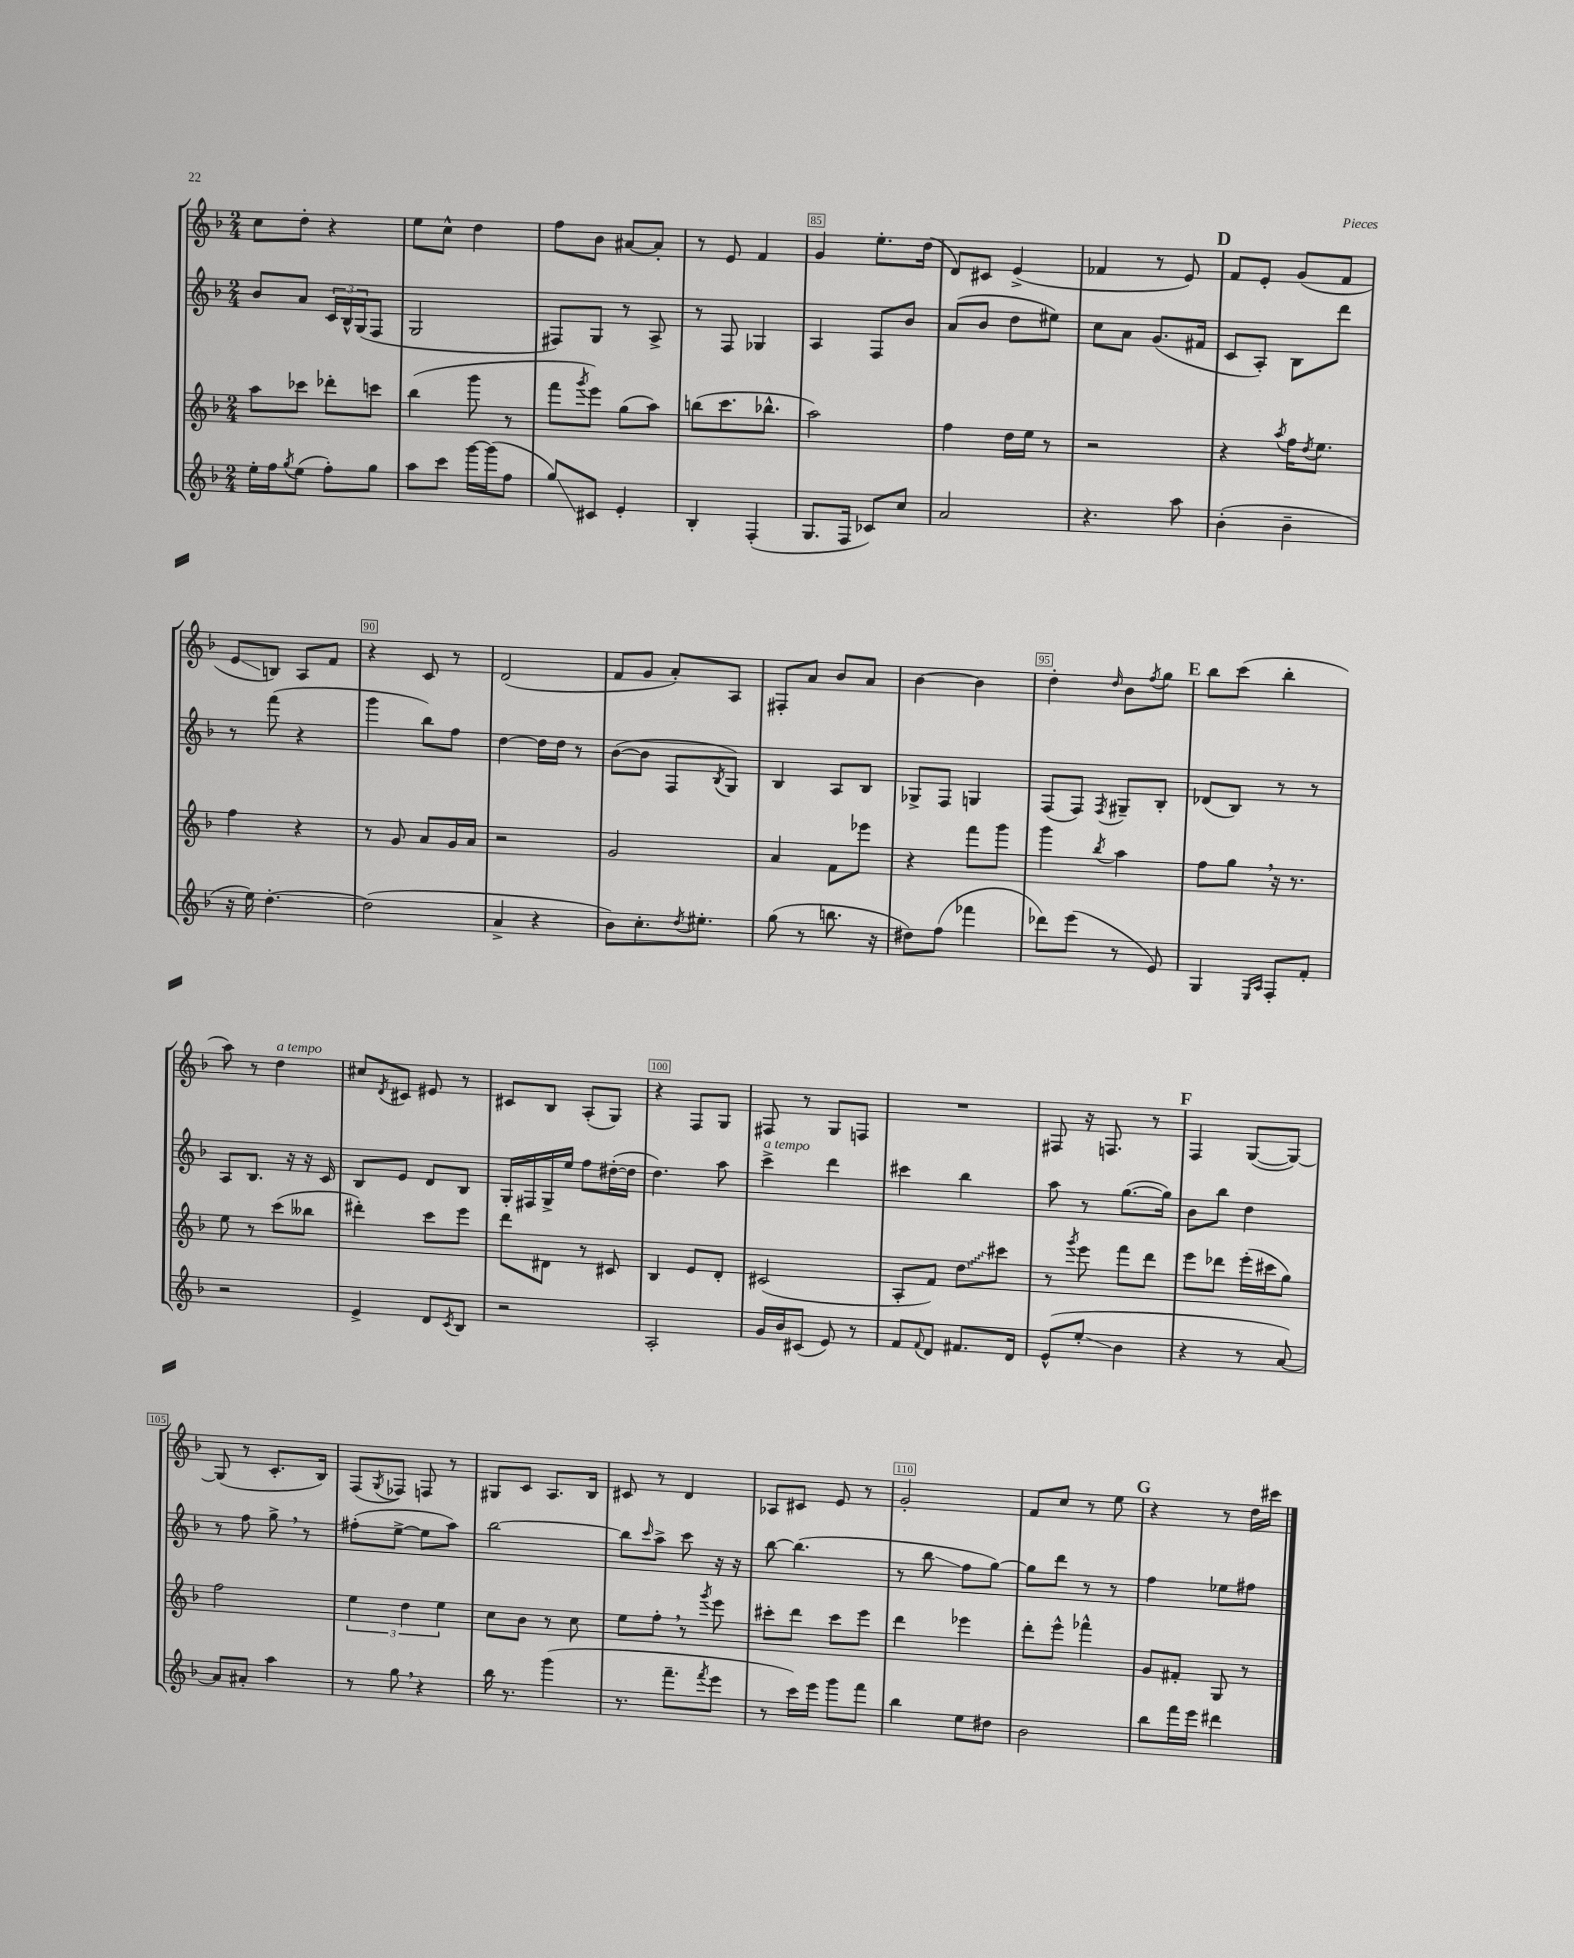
<<
\new StaffGroup <<
\new Staff = "s0" {
    \clef treble \key f \major \numericTimeSignature \time 2/4
    c''8 d''8-. r4 |
    e''8 c''8-^ d''4 |
    f''8 bes'8 ais'8~ ais'8-. |
    r8 e'8 f'4 |
    g'4 e''8.-. d''16( |
    d'8) cis'8 e'4->( |
    fes'4 r8 e'8) |
    \mark \markup { \bold "D" } f'8 e'8-. g'8( f'8 |
    e'8\glissando b8) a8 f'8 |
    r4 c'8 r8 |
    d'2( |
    f'8 g'8 a'8-.) a8 |
    fis8-. a'8 bes'8 a'8 |
    bes'4~ bes'4 |
    d''4-. \grace { d''16 } bes'8 \acciaccatura { f''8 } g''8 |
    \mark \markup { \bold "E" } bes''8 c'''8( bes''4-. |
    a''8) r8 d''4^\markup { \italic "a tempo" } |
    cis''8 \acciaccatura { d'8 } cis'8 eis'8 r8 |
    cis'8 bes8 a8-.( g8) |
    r4 f8 g8 |
    fis8 r8 g8 f8 |
    R2 |
    fis8 r16 f8. r8 |
    \mark \markup { \bold "F" } f4 g8~( g8~) |
    g8( r8 c'8.-. bes16) |
    f8( \acciaccatura { g8 } fes8) f8 r8 |
    gis8 c'8 a8. bes16 |
    cis'8 r8 d'4 |
    aes8 cis'8 e'8 r8 |
    g'2-. |
    f'8 c''8 r8 e''8 |
    \mark \markup { \bold "G" } r4 r8 d''16 cis'''16 \bar "|." |
}
\new Staff = "s1" {
    \clef treble \key f \major \numericTimeSignature \time 2/4
    bes'8 a'8 \tuplet 3/2 { c'16 bes16-^ g16( } f8 |
    g2 |
    fis8) g8 r8 a8-> |
    r8 f8 ges4 |
    a4 f8 bes'8 |
    a'8( bes'8 d''8 eis''8) |
    c''8 a'8 g'8.( fis'16 |
    \mark \markup { \bold "D" } c'8 a8-.) bes8 d'''8 |
    r8 f'''8( r4 |
    g'''4 bes''8) f''8 |
    d''4~ d''16 d''16 r8 |
    bes'8~( bes'8 f8 \acciaccatura { bes8 } g8) |
    bes4 a8 bes8 |
    ges8-> f8 g4 |
    f8( f8) \acciaccatura { f8 } gis8-- bes8-. |
    \mark \markup { \bold "E" } des'8( bes8) r8 r8 |
    a8 bes8. r16 r16 c'16 |
    bes8 e'8 d'8 bes8 |
    g16-. fis16 g16-> e''16 f''8 dis''16~-.( dis''16 |
    d''4.) a''8 |
    c'''4->^\markup { \italic "a tempo" } d'''4 |
    cis'''4 bes''4 |
    a''8 r8 g''8.~( g''16) |
    \mark \markup { \bold "F" } bes'8 bes''8 d''4 |
    r8 f''8 g''8-> \breathe r8 |
    fis''8-.( e''8~-> e''8 a''8) |
    bes''2~ |
    bes''8 \grace { c'''16 } a''8-> c'''8 r16 r16 |
    bes''8~ bes''4.( |
    r8 bes''8\glissando f''8 g''8~) |
    g''8 d'''8 r8 r8 |
    \mark \markup { \bold "G" } f''4 ees''8 fis''8 \bar "|." |
}
\new Staff = "s2" {
    \clef treble \key f \major \numericTimeSignature \time 2/4
    a''8 ces'''8 des'''8-. c'''8 |
    bes''4( g'''8 r8 |
    f'''8 \acciaccatura { g'''8 } e'''8) g''8( a''8) |
    b''8( c'''8. bes''8.-^ |
    a''2) |
    f''4 d''16 e''16 r8 |
    r2 |
    \mark \markup { \bold "D" } r4 \acciaccatura { a''8 } f''16 \acciaccatura { d''8 } e''8. |
    f''4 r4 |
    r8 g'8 a'8 g'16 a'16 |
    r2 |
    g'2 |
    a'4 f'8 ees'''8 |
    r4 f'''8 g'''8 |
    g'''4 \acciaccatura { bes''8 } a''4 |
    \mark \markup { \bold "E" } f''8 g''8 \breathe r16 r8. |
    e''8 r8 c'''8( beses''8 |
    dis'''4-.) c'''8 e'''8 |
    d'''8 dis'8 r8 cis'8 |
    bes4 e'8 d'8-. |
    cis'2( |
    a8-. f'8) \once \override Glissando.style = #'zigzag d''8\glissando cis'''8 |
    r8 \acciaccatura { g'''8 } e'''8 f'''8 d'''8 |
    \mark \markup { \bold "F" } e'''8 des'''8 e'''16-.( cis'''16 g''8) |
    f''2 |
    \tuplet 3/2 { e''4 d''4 e''4 } |
    c''8 bes'8 r8 c''8 |
    e''8 f''8-. \breathe r8 \acciaccatura { g'''8 } e'''8 |
    cis'''8-. d'''8 cis'''8 e'''8 |
    d'''4 ees'''4 |
    d'''8-. e'''8-^ fes'''4-^ |
    \mark \markup { \bold "G" } g'8 fis'8-. g8 r8 \bar "|." |
}
\new Staff = "s3" {
    \clef treble \key f \major \numericTimeSignature \time 2/4
    e''16-. f''16 \acciaccatura { g''8 } e''8( f''8-.) g''8 |
    a''8 c'''8 g'''16~ g'''16( f''8 |
    g''8\glissando) cis'8 e'4-. |
    bes4-. f4-.( |
    g8. f16 ces'8) c''8 |
    a'2 |
    r4. a''8 |
    \mark \markup { \bold "D" } bes'4-.( bes'4-- |
    r16 e''16) d''4.~-. |
    d''2( |
    a'4-> r4 |
    bes'8) c''8.-. \acciaccatura { d''8 } eis''8.-. |
    g''8( r8 b''8. r16 |
    dis''8) f''8( fes'''4 |
    des'''8) e'''8( r8 e'8) |
    \mark \markup { \bold "E" } g4 \grace { e16 a16 } f8-. f'8-. |
    r2 |
    e'4-> d'8 \acciaccatura { c'8 } bes8 |
    r2 |
    a2-. |
    g'16 bes'16 cis'8( e'8) r8 |
    f'8 \appoggiatura { f'8 } d'8 fis'8. d'16 |
    e'8-^( e''8-.\glissando bes'4 |
    \mark \markup { \bold "F" } r4 r8 a'8~) |
    a'8 ais'8-. a''4 |
    r8 g''8 \breathe r4 |
    bes''16 r8. g'''4( |
    r8. f'''8.-- \acciaccatura { f'''8 } e'''8 |
    r8 c'''16) e'''16 g'''8 f'''8 |
    bes''4 e''8 dis''8 |
    bes'2 |
    \mark \markup { \bold "G" } bes''8 f'''16 e'''16 dis'''4 \bar "|." |
}
>>
>>
\layout { \context { \Score currentBarNumber = #81 \override BarNumber.break-visibility = ##(#f #t #t) barNumberVisibility = #(every-nth-bar-number-visible 5) \override BarNumber.stencil = #(make-stencil-boxer 0.1 0.3 ly:text-interface::print) } }
